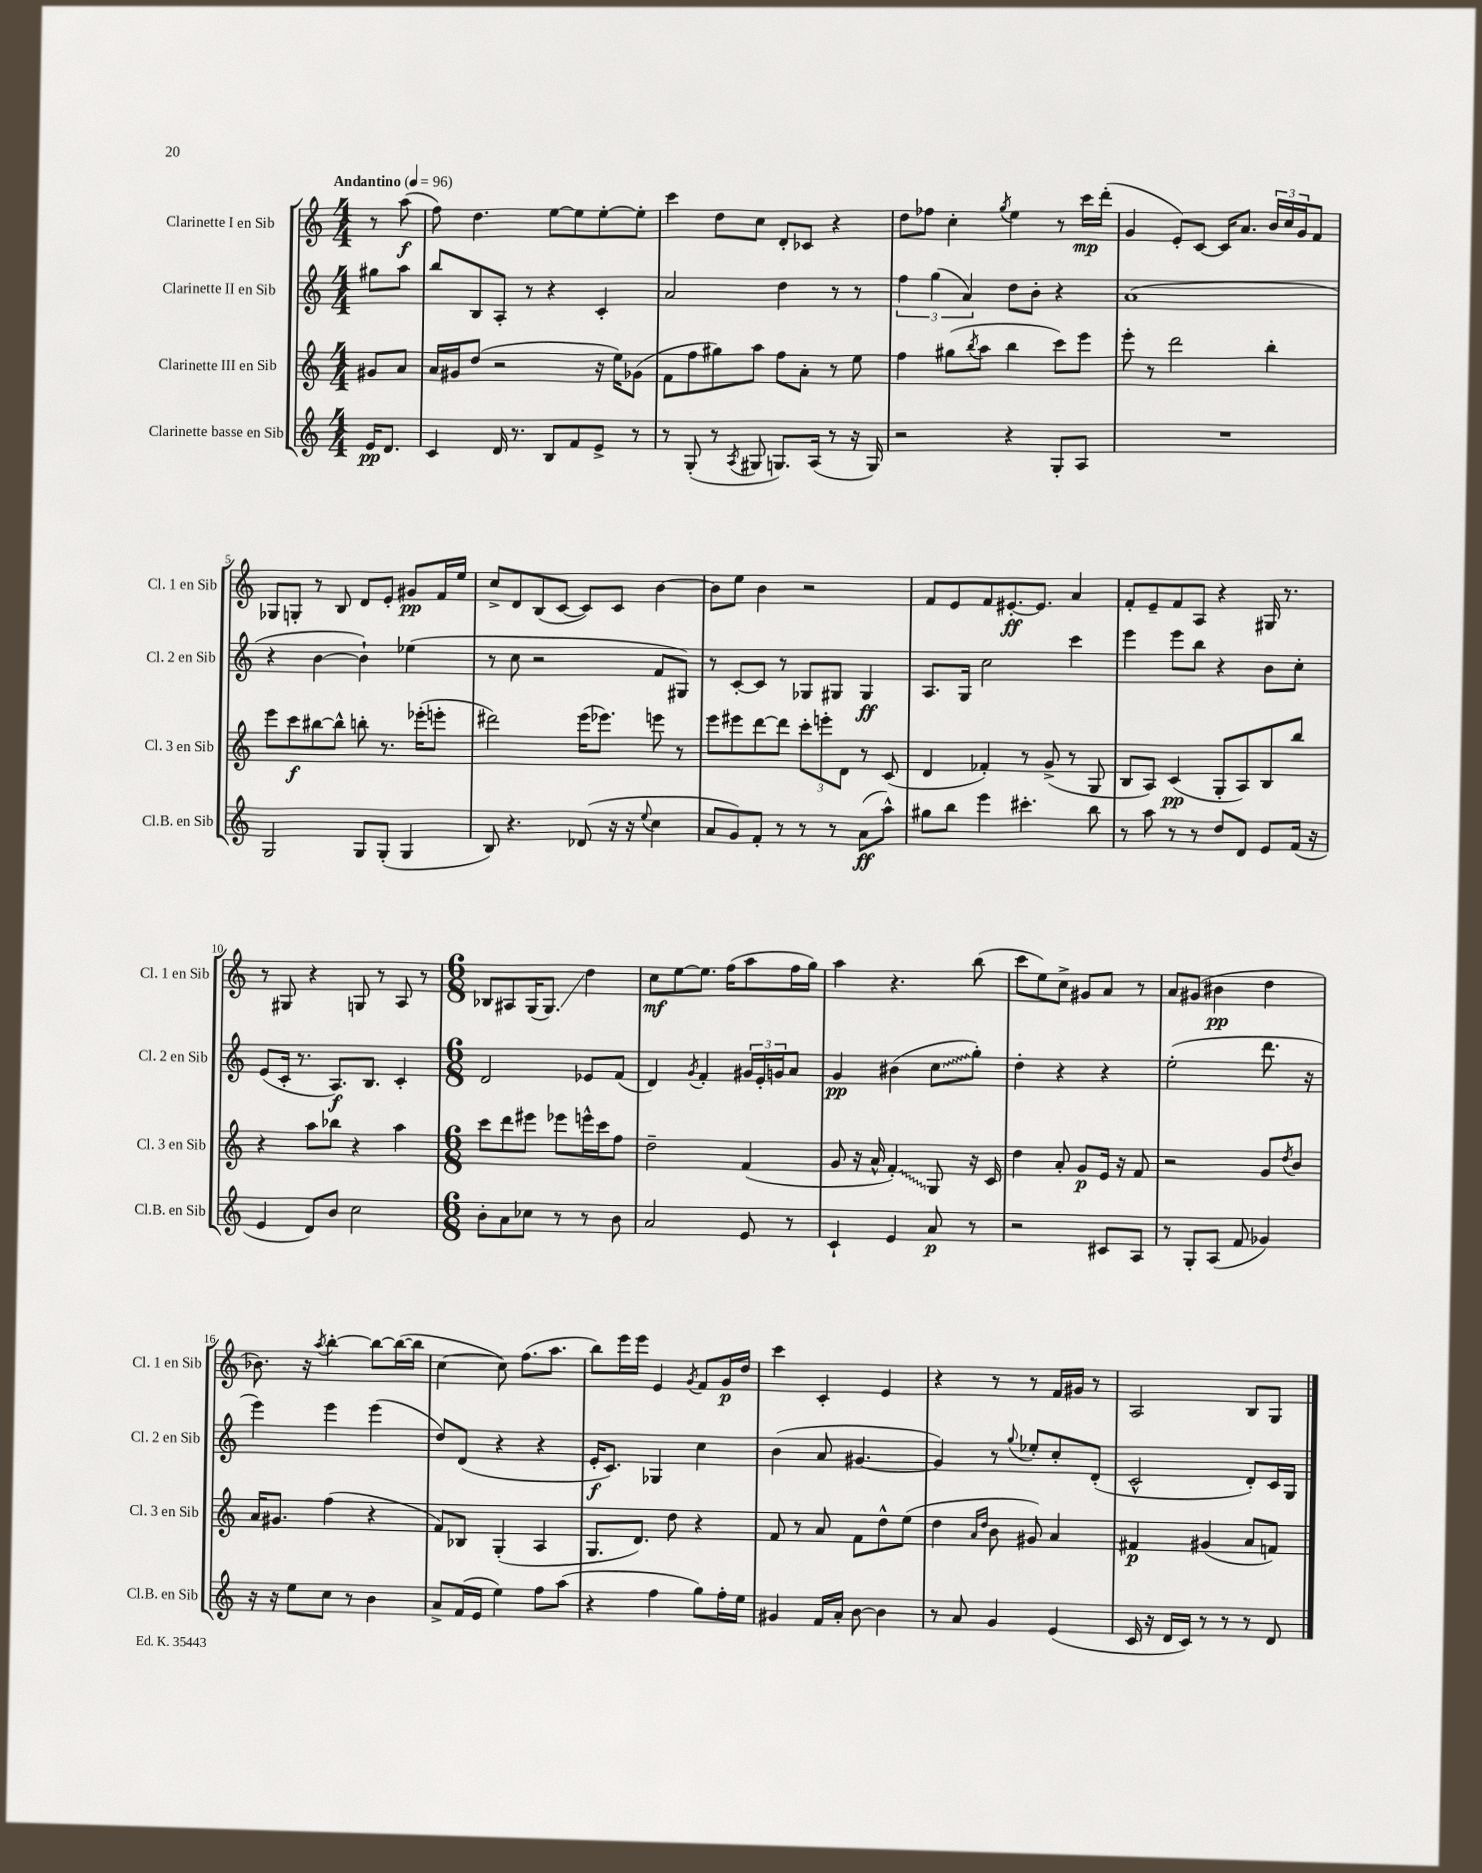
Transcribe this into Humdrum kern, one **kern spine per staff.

**kern	**kern	**kern	**kern
*staff4	*staff3	*staff2	*staff1
*clefG2	*clefG2	*clefG2	*clefG2
*k[]	*k[]	*k[]	*k[]
*M4/4	*M4/4	*M4/4	*M4/4
*MM96	*MM96	*MM96	*MM96
16e	8g#	8gg#	8r
8.d	.	.	.
.	8a	8aa	(8aa
=	=	=	=
4c	16a	8bb	8ff)
.	16g#	.	.
.	(8dd	8B	4.dd
16d	2r	8A'	.
8.r	.	.	.
.	.	8r	.
8B	.	4r	[8ee
8f	.	.	8ee]
8e^	16r	4c'	[8ee'
.	16ee)	.	.
8r	(8g-	.	8ee']
=	=	=	=
8r	8f	2a	4ccc
(8G'	8ff	.	.
8r	8gg#)	.	8dd
8qA	.	.	.
8G#	8aa	.	8cc
8.G)	8ff	4dd	8d'
.	8a'	.	8c-
(16A	.	.	.
8r	8r	8r	4r
16r	8ee	8r	.
16G)	.	.	.
=	=	=	=
2r	4ff	6ff	8dd
.	.	.	8ff-
.	.	(6gg	.
.	(8gg#	.	4cc'
.	.	6a)	.
.	8qbb	.	.
.	8aa	.	.
.	.	.	8qgg
4r	4bb	8dd	4ee
.	.	8b'	.
8G'	8ccc)	4r	8r
8A	8eee	.	16ccc
.	.	.	(16ddd'
=	=	=	=
1r	8eee'	(1a	4g
.	8r	.	.
.	2ddd	.	8e')
.	.	.	[8c
.	.	.	16c]
.	.	.	8.a
.	4bb'	.	24b
.	.	.	24cc
.	.	.	24g
.	.	.	8f
=	=	=	=
2G	8eee	4r	8G-
.	8ccc	.	8G'
.	[8bb#	[4b	8r
.	8bb#^^]	.	8B
8G	8bb'	4b`])	8d
(8G'	8.r	.	8e'
4G	.	(4ee-	8g#
.	(16eee-'	.	.
.	8eee'	.	16f
.	.	.	16ee
=	=	=	=
8B)	2ddd#)	8r	8cc^
4.r	.	8cc	8d
.	.	2r	(8B
.	.	.	[8c
(8d-	(16eee	.	8c])
.	8.eee-)	.	.
16r	.	.	8c
16r	.	.	.
8qqee	.	.	.
4cc	8eee	8f	[4b
.	8r	8G#)	.
=	=	=	=
8a	8eee	8r	8b]
8g)	8eee#	[8c'	8ee
8f'	[8ddd	8c]	4b
8r	8ddd]	8r	.
8r	12ccc'	8G-	2r
.	12eee'	.	.
8r	.	8G#	.
.	12d	.	.
(8a	8r	4G#	.
8aa^^)	(8c	.	.
=	=	=	=
8gg#	4d	8.A	8f
8bb	.	.	8e
.	.	16G	.
4eee	4f-')	2cc	8f
.	.	.	[8.e#'
4.ccc#'	8r	.	.
.	.	.	8.e#]
.	(8g^	.	.
.	8r	4ccc	4a
8bb	8G	.	.
=	=	=	=
8r	8B	4eee	8f'
8aa	8A)	.	8e~
8r	(4c	8eee	8f
8r	.	8bb	8A
8dd	8G'	4r	4r
8d	8A)	.	.
8e	8B	8b	16G#
.	.	.	8.r
(16f	8bb	8cc'	.
16r	.	.	.
=	=	=	=
4e	4r	(8e	8r
.	.	16c'	8G#
.	.	8.r	.
8d)	8aa	.	4r
8b	8bb-	8.A)	.
2cc	4r	.	8G
.	.	8.B	.
.	.	.	8r
.	4aa	4c'	8A
.	.	.	8r
=	=	=	=
*M6/8	*M6/8	*M6/8	*M6/8
8b'	8ccc	2d	8B-
8a	8ddd	.	8A#
8cc-	8eee#	.	(16G
.	.	.	8.G)
8r	8eee-	.	.
8r	16eee^^	8e-	4dd
.	16ccc	.	.
8b	8ff	(8f	.
=	=	=	=
2a	2dd~	4d)	8cc
.	.	.	[8ee
.	.	8qg	.
.	.	4f'	8.ee]
.	.	.	(16ff
8e	(4f	24g#	8aa
.	.	24e'	.
.	.	24g	.
8r	.	8a	16ff
.	.	.	16gg)
=	=	=	=
4c`	8g	4g	4aa
.	16r	.	.
.	16a^^	.	.
4e	4f')	(4b#	4.r
8a	8G	8cc	.
8r	16r	8gg')	(8bb
.	16c	.	.
=	=	=	=
2r	4dd	4dd'	8ccc
.	.	.	8ee)
.	8a'	4r	8cc^
.	8g	.	8g#
8c#	16e	4r	8a
.	16r	.	.
8A	8f	.	8r
=	=	=	=
8r	2r	(2ee'	8a
8G'	.	.	(8g#
(8A	.	.	4b#
8f	.	.	.
4g-)	8g	8.ddd	4dd
.	8qdd	.	.
.	8b	.	.
.	.	16r	.
=	=	=	=
16r	16a	4eee)	8.b-)
16r	8.g#	.	.
8ee	.	.	.
.	.	.	16r
.	.	.	8qaa
8cc	(4ff	4eee	[4bb'
8r	.	.	.
4b	4r	(4eee	8bb_
.	.	.	(16bb_
.	.	.	16bb]
=	=	=	=
8a^	8f)	8dd)	[4cc
(16f	8B-	(8d	.
16e	.	.	.
4ee)	(4G'	4r	8cc])
.	.	.	(8.ff
8ff	4A	4r	.
.	.	.	8.aa
(8aa	.	.	.
=	=	=	=
4r	8.G	16e'	8bb)
.	.	8.c)	.
.	.	.	16eee
.	8.d)	.	16eee
4ff	.	4G-	4e
.	8dd	.	.
.	.	.	8qg
8gg)	4r	4cc	8f
16ff'	.	.	16g
16ee	.	.	16dd
=	=	=	=
4g#	8f	(4b	4ccc
.	8r	.	.
16f	8a	8a	4c'
16a'	.	.	.
[8b	8f	[4.g#	.
4b]	8dd^^	.	4e
.	(8ee	.	.
=	=	=	=
8r	4dd	4g#])	4r
8a	.	.	.
.	16qqa	.	.
.	16qqdd	.	.
4g	8b	8r	8r
.	.	8qqgg	.
.	8g#)	8ee-'	8r
(4e	4a	8cc'	16f
.	.	.	16g#
.	.	(8d'	8r
=	=	=	=
16c	4f#	2c^^	2A
16r	.	.	.
16d	.	.	.
16c)	.	.	.
8r	(4g#	.	.
8r	.	.	.
8r	8a	8d')	8B
8d	8f)	16c	8G
.	.	16G	.
==	==	==	==
*-	*-	*-	*-
